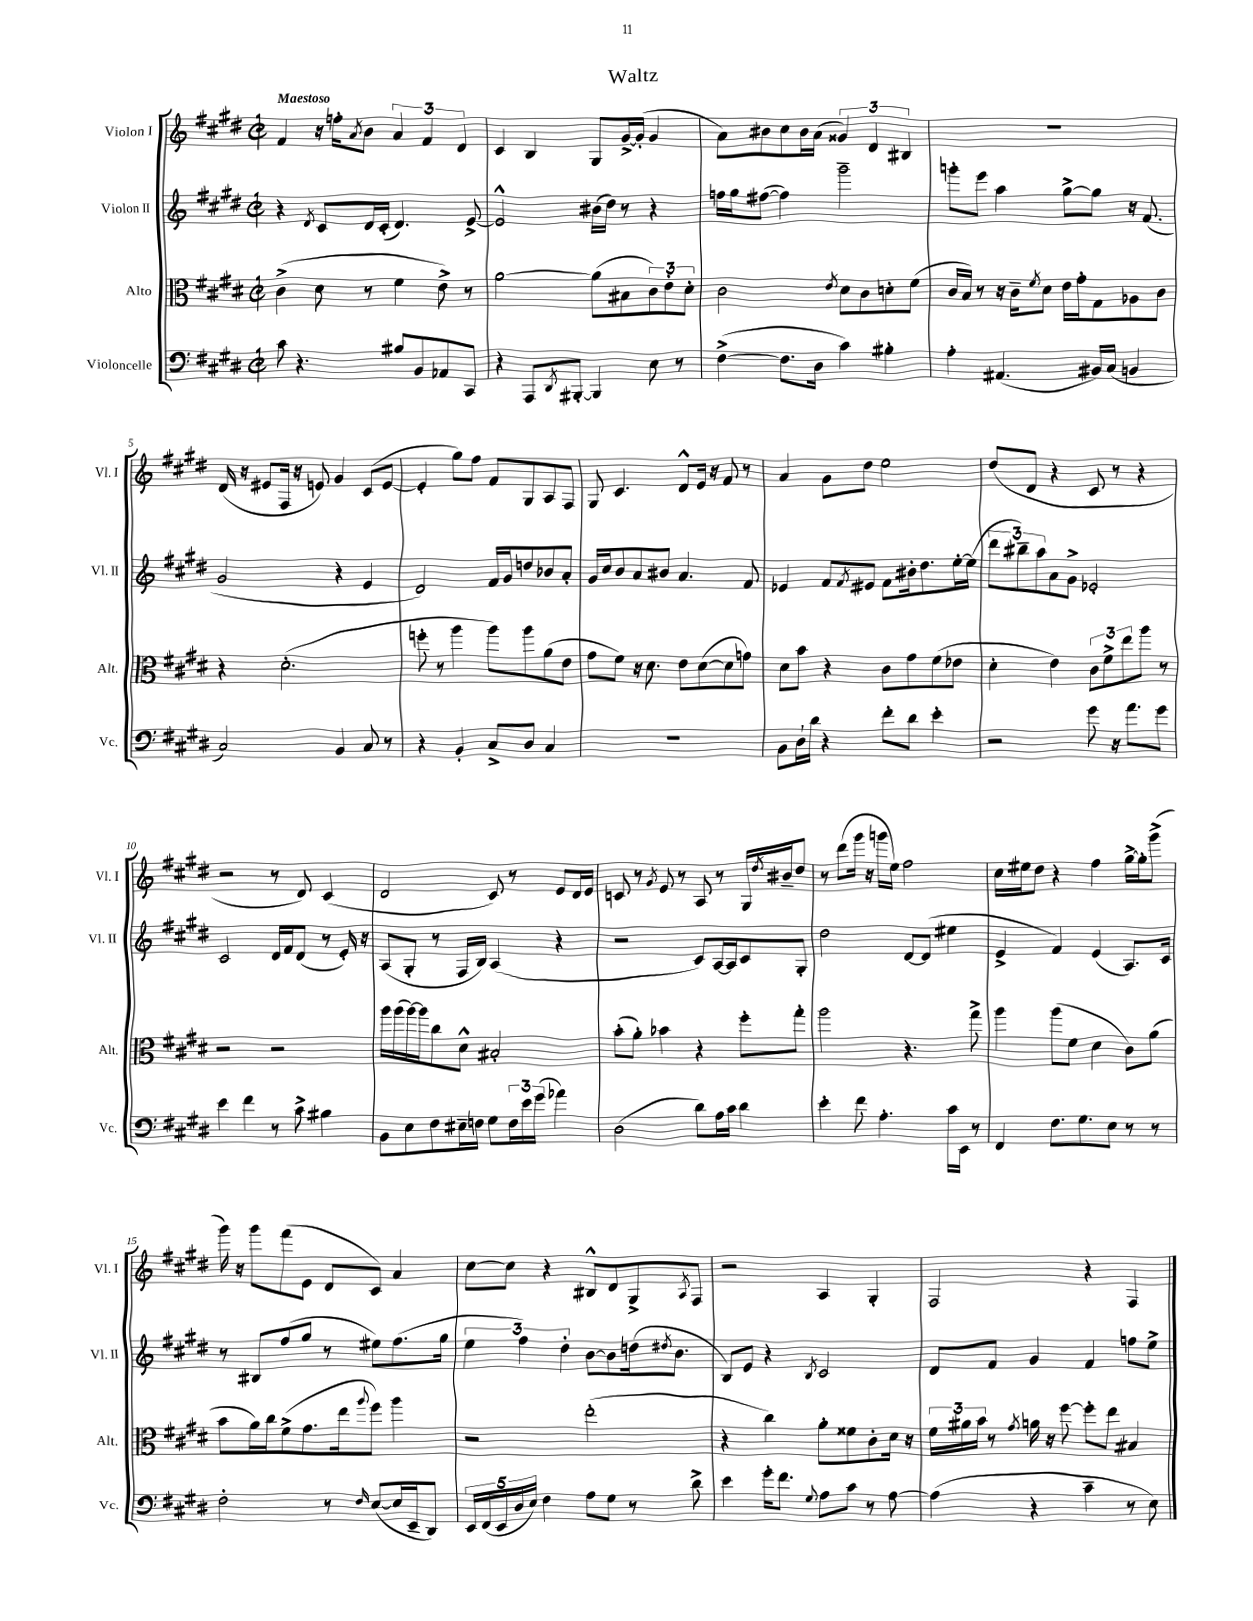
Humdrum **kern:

**kern	**kern	**kern	**kern
*staff4	*staff3	*staff2	*staff1
*clefF4	*clefC3	*clefG2	*clefG2
*k[f#c#g#d#]	*k[f#c#g#d#]	*k[f#c#g#d#]	*k[f#c#g#d#]
*M2/2	*M2/2	*M2/2	*M2/2
*met(c|)	*met(c|)	*met(c|)	*met(c|)
8c#	(4c#^	4r	4f#
4.r	.	.	.
.	.	8qd#	.
.	8d#	8c#	16r
.	.	.	16ff'
.	.	.	8qa
.	8r	16d#	8b
.	.	(16c#'	.
8B#	4f#	4.d#)	6a
8BB	.	.	.
.	.	.	6f#
8AA-	8e^)	.	.
.	.	.	6d#
8CC#	8r	[8e^	.
=	=	=	=
4r	[2a	2e^^]	4c#
8AAA	.	.	4B
8qDD#	.	.	.
[8BBB#'	.	.	.
4BBB#]	(8a]	(16b#	8G#
.	.	16dd#)	.
.	8B#	8r	[16g#^
.	.	.	(16g#']
8E	12c#)	4r	4g#
.	12e'	.	.
8r	.	.	.
.	12d#'	.	.
=	=	=	=
([4F#^	2c#	16ff	8a)
.	.	16gg#	.
.	.	([8ff#	8b#
8.F#]	.	4ff#])	8cc#
.	.	.	16b#
16D#	.	.	(16a
.	8qe	.	.
4c#)	8d#	2ggg#~	6g##)
.	8c#	.	.
.	.	.	6d#
4B#'	8d'	.	.
.	.	.	6B#
.	(8f#	.	.
=	=	=	=
4A'	16c#	8ggg'	1r
.	16B)	.	.
.	8r	8eee	.
(4.AA#	16r	4aa	.
.	16c#~	.	.
.	8qf#	.	.
.	8d#	.	.
.	16e	[8gg#^	.
.	16g#'	.	.
16BB#)	8G#	8gg#]	.
(16C#	.	.	.
4BB	8A-	16r	.
.	.	(8.f#	.
.	8c#	.	.
=	=	=	=
2C#)	4r	2g#	(16d#
.	.	.	16r
.	.	.	8e#
.	(2.d#'	.	16F#
.	.	.	16r
.	.	.	8e)
4BB	.	4r	4g#
8C#	.	4e	(8c#
8r	.	.	[8e
=	=	=	=
4r	8ff'	2d#)	4e']
.	8r	.	.
4BB'	4aa	.	8gg#)
.	.	.	8ff#
8C#^	8aa)	16f#	8f#
.	.	16g#	.
8D#	8aa	8dd	8G#
4C#	(8a	8b-	8A
.	8e	8a'	8F#
=	=	=	=
1r	8g#	16g#	8G#
.	.	16cc#	.
.	8f#)	8b	4.c#
.	16r	8a	.
.	8.d#	.	.
.	.	8b#	.
.	8e	4.a	8d#^^
.	([8d#	.	16e
.	.	.	16r
.	8d#]	.	8f#
.	8g)	8f#	8r
=	=	=	=
8BB	8d#	4e-	4a
16D#`	8b	.	.
16d#	.	.	.
4r	4r	8f#	8g#
.	.	8qf#	.
.	.	8e#	8dd#
8f#'	8c#	8f#	2ee
8d#	8g#	16b#'	.
.	.	8.dd#	.
4e'	(8f#	.	.
.	8e-	[16ee'	.
.	.	(16ee]	.
=	=	=	=
2r	4d#'	12ddd#	(8dd#
.	.	12bb#~)	.
.	.	.	8d#
.	.	12aa	.
.	4e)	8a	4r
.	.	8g#^	.
8g#	12c#	2e-'	8c#
.	12f#^	.	.
16r	.	.	8r
.	12ee	.	.
8.a	.	.	.
.	8aa	.	4r
8g#	8r	.	.
=	=	=	=
4e	2r	2c#	2r
4f#	.	.	.
8r	2r	16d#	8r
.	.	16f#	.
8c#^	.	(8d#	8d#)
4B#	.	8r	(4c#
.	.	16e')	.
.	.	16r	.
=	=	=	=
8BB	16aa	(8A	2d#
.	(16aa	.	.
8E	[16aa)	8G#'	.
.	16aa]	.	.
8F#	8cc#	8r	.
16E#~	8d#^^	16F#	.
16F	.	16B)	.
8G#	2B#'	(4A	8c#)
24F	.	.	8r
24e	.	.	.
(24g#	.	.	.
4a-)	.	4r	8e
.	.	.	16d#
.	.	.	16e
=	=	=	=
(2D#	(8b'	2r	8c
.	8a')	.	8r
.	.	.	8qg#
.	4b-	.	8e
.	.	.	8r
8d#)	4r	8c#)	8A
16A	.	[16A	8r
16c#	.	16A]	.
4d#	8ff#'	8c#	16G#
.	.	.	8qdd#
.	.	.	16b#~
.	8gg#'	8G#'	8dd#
=	=	=	=
4e'	2aa	2dd#	8r
.	.	.	(8ddd#
8f#	.	.	16ggg#
.	.	.	16r
4.A'	.	.	16ggg
.	.	.	16ee)
.	4.r	[8d#	2ff#
.	.	(8d#]	.
16c#	.	4ee#	.
16EE	.	.	.
8r	8gg#^	.	.
=	=	=	=
4FF#	4aa	4e^	16cc#
.	.	.	16ee#
.	.	.	8dd#
8.F#	(8aa	4f#)	4r
.	8f#	.	.
8.G#	.	.	.
.	4d#	(4e	4ff#
8E	.	.	.
8r	8c#)	8.A)	[16gg#^
.	.	.	16gg#']
8r	(8a	.	(8ggg#^
.	.	16c#	.
=	=	=	=
2F#'	8b	8r	16ggg#)
.	.	.	16r
.	16a)	8B#	8ggg#
.	16cc#	.	.
.	(8f#^	(8ff#	(8fff#
.	8.g#	8gg#	8e
8r	.	8r	8d#
.	16ee	.	.
16qqF#	8qqaa	.	.
([8E	8ff#)	8ee#)	8c#)
16E]	4aa	(8.ff#	4a
16EE~	.	.	.
8DD#)	.	.	.
.	.	16gg#	.
=	=	=	=
20EE	2r	6ee	[8cc#
(20FF#	.	.	.
20EE	.	.	.
.	.	.	8cc#]
20D#	.	.	.
.	.	6ff#)	.
20E)	.	.	.
4F#	.	.	4r
.	.	6dd#'	.
8A	(2ee'	[8b	8B#^^
8G#	.	8b]	8d#
8r	.	(16dd	8G#^
.	.	8qdd#	.
.	.	8.b	.
.	.	.	8qA
8d#^	.	.	8F#
=	=	=	=
4e	4r	8B)	2r
.	.	8e	.
16g#'	4cc#)	4r	.
8.f#	.	.	.
8qqG#	.	8qB	.
8A	8a'	2c#	4A
8c#	8f##	.	.
8r	8c#'	.	4G#'
[8A	16d#	.	.
.	16r	.	.
=	=	=	=
(4A]	24f#	8d#	2F#
.	24a#	.	.
.	24b	.	.
.	8r	8f#	.
.	8qg#	.	.
4r	16a	4g#	.
.	16r	.	.
.	[8ff#	.	.
4c#~	8ff#']	4f#	4r
.	8ee	.	.
8r	4B#	8ff	4F#
8E)	.	8ee^	.
==	==	==	==
*-	*-	*-	*-
